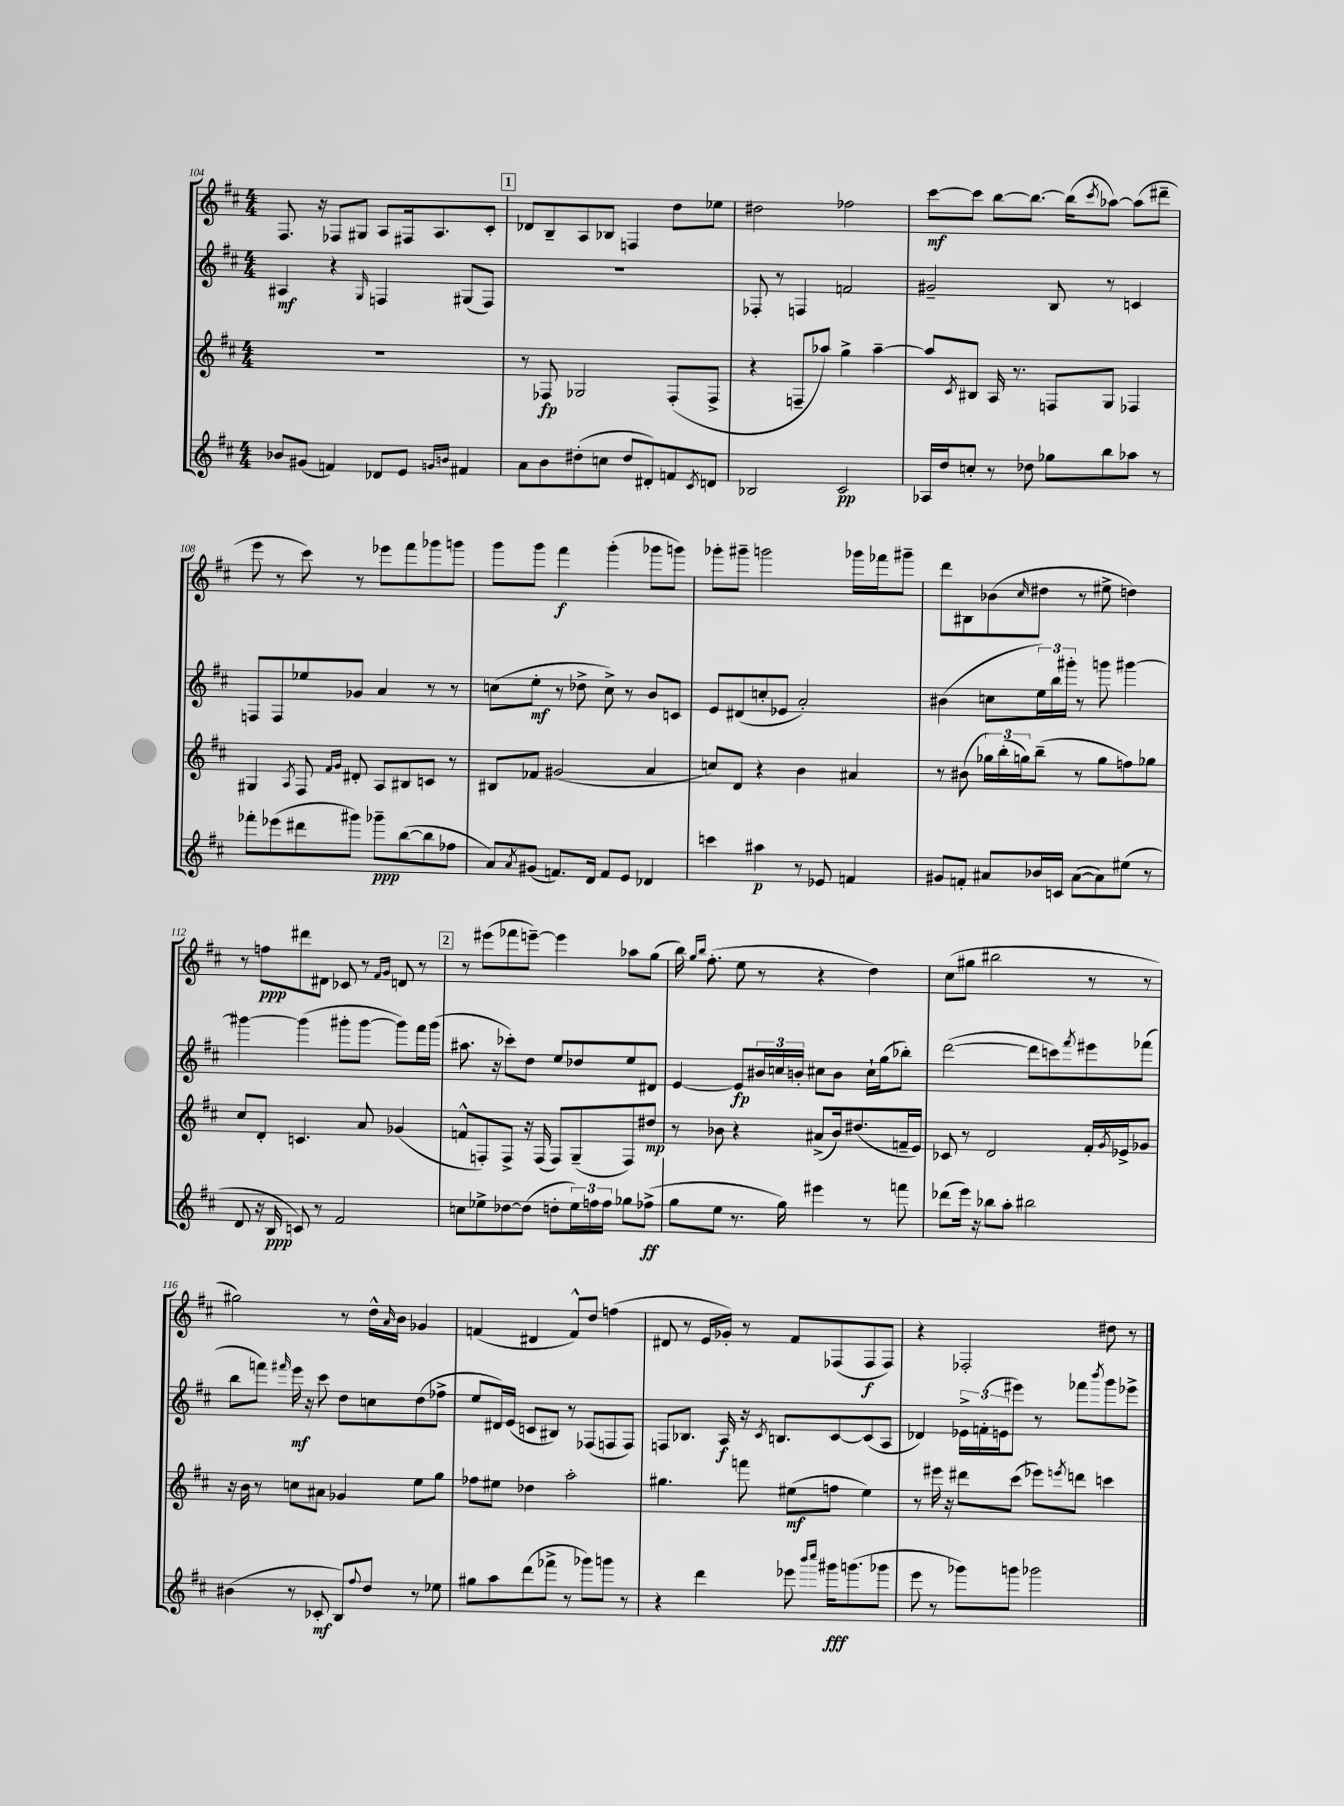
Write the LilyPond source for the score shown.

<<
\new StaffGroup <<
\new Staff = "s0" {
    \clef treble \key d \major \numericTimeSignature \time 4/4
    fis8. r16 fes8 gis8 a8 fis16 a8. cis'8-. |
    \mark \markup { \box "1" } des'8 b8-- a8 bes8 f4 d''8 ees''8 |
    dis''2 fes''2 |
    cis'''8~\mf cis'''8 b''8~ b''8.~ b''16( \acciaccatura { cis'''8 } aes''8~) aes''8( dis'''8-- |
    e'''8 r8 cis'''8) r8 ees'''8 fis'''8 ges'''8 g'''8 |
    g'''8 g'''8 fis'''4\f g'''4-.( ges'''8 g'''8) |
    ges'''8-. gis'''8-- g'''2 ges'''16 fes'''16 gis'''8-- |
    d'''8 bis8 bes'8( \grace { cis''16 } dis''8 r8 eis''8-> d''4) |
    r8 f''8\ppp dis'''8 dis'8 ces'8 r8 \grace { fis'16 g'16 } d'8 r8 |
    \mark \markup { \box "2" } r8 eis'''8( fes'''8 e'''8~--) e'''4 aes''8 g''8( |
    b''16) \grace { g''16 b''16 } fis''8.-.( e''8 r8 r4 d''4) |
    cis''8( gis''8 bis''2 r8 r8 |
    gis''2) r8 d''16-^ \grace { a'16 } b'16 ges'4 |
    f'4( dis'4 f'8-^) d''8 f''4( |
    dis'8 r8 e'16 ges'16-.) r8 fis'8 fes8( fes8\f fes8) |
    r4 fes2-. dis''8 r8 \bar "|." |
}
\new Staff = "s1" {
    \clef treble \key d \major \numericTimeSignature \time 4/4
    ais4\mf r4 \grace { g16 } f4 gis8( f8) |
    \mark \markup { \box "1" } R1 |
    fes8-. r8 f4 f'2 |
    gis'2-- b8 r8 c'4 |
    f8 f8 ees''8 ges'8 a'4 r8 r8 |
    c''8( e''8-.\mf r8 des''8-> c''8->) r8 b'8 c'8 |
    e'8 dis'8( c''8-. ees'8 a'2-.) |
    bis'4( c''8 \tuplet 3/2 { e''16) b''16 gis'''16-. } r8 g'''8 gis'''4~ |
    gis'''4~ gis'''4( gis'''8-. gis'''8~ gis'''8) fis'''16 gis'''16( |
    \mark \markup { \box "2" } ais''8. r16 ces'''8-.) d''8 e''8 des''8 e''8 dis'8 |
    e'4~ e'8\fp \tuplet 3/2 { bis'16 c''16 b'16-. } cis''8 b'8 cis''16-! g''16( bes''8-.) |
    d'''2~( d'''8 c'''8) \acciaccatura { fis'''8 } eis'''8 fes'''8( |
    b''8 f'''8) \grace { fis'''16 } e'''16\mf r16 cis'''8 d''8 c''8 d''8( fes''8-> |
    e''8 dis'16) e'16( c'8 bis8) r8 fes8( f8 f8) |
    f8 bes8. a16\f r16 \acciaccatura { cis'8 } b8. cis'8~ cis'8( a8 |
    des'4) \tuplet 3/2 { ees'16-> f'16-.( e'16 } eis'''8) r8 fes'''8 \acciaccatura { b'''8 } g'''8 ees'''8-> \bar "|." |
}
\new Staff = "s2" {
    \clef treble \key d \major \numericTimeSignature \time 4/4
    R1 |
    \mark \markup { \box "1" } r8 fes8\fp ges2 fes8-.( fes8-> |
    r4 f8-- aes''8) g''4-> aes''4~-- |
    aes''8 \acciaccatura { cis'8 } bis8 a16 r8. f8 g8 fes4 |
    gis4 \acciaccatura { a8 } fis8 \grace { fis'16 g'16 } dis'8-. a8 bis8 c'8 r8 |
    bis8 fes'8 gis'2( a'4 |
    c''8) d'8 r4 b'4 ais'4 |
    r8 bis'8( \tuplet 3/2 { ges''16) b''16-.( g''16) } b''8--( r8 g''8 f''8) ges''8 |
    cis''8 d'8-. c'4. a'8 ges'4( |
    \mark \markup { \box "2" } f'8-^ f8-.) f8-> r16 f16( f8) g8--( f8) dis''8\mp |
    r8 bes'8 r4 ais'8->( bes'16) dis''8.( f'16-- e'16) |
    ces'8 r8 d'2 fis'16-. \acciaccatura { g'8 } ees'16-> ges'8 |
    r16 b'16 r8 c''8 ais'8 ges'4 e''8 g''8 |
    fes''8 eis''8 des''4 a''2-. |
    gis''4. f'''8 eis''8\mf( f''8 eis''4) |
    r8 eis'''16 r16 dis'''8 cis'''8( ees'''8) \acciaccatura { e'''8 } d'''8 c'''4 \bar "|." |
}
\new Staff = "s3" {
    \clef treble \key d \major \numericTimeSignature \time 4/4
    bes'8 gis'8( f'4) des'8 e'8 \grace { g'16 b'16 } fis'4 |
    \mark \markup { \box "1" } a'8 b'8 dis''8-.( c''8 dis''8 dis'8-.) f'8 \acciaccatura { cis'8 } d'8 |
    bes2 cis'2\pp |
    aes16 d''16 c''8-. r8 des''8 ges''8 b''8 aes''8 r8 |
    fes'''8-. ees'''8( dis'''8 gis'''8) ges'''8--\ppp b''8~( b''8 fes''8 |
    a'8) \acciaccatura { a'8 } gis'8( f'8.) d'16 f'8 e'8 des'4 |
    c'''4 ais''4\p r8 ees'8 f'4 |
    gis'8 f'8-. ais'8 bes'16 c'16 ais'8~( ais'8) eis''8( r8 |
    d'8 r16 b16\ppp c'8) r8 fis'2 |
    \mark \markup { \box "2" } c''8 ees''8-> des''8~ des''8( d''8-. \tuplet 3/2 { ees''16) f''16 f''16 } ges''8 fes''8->\ff( |
    g''8 e''8 r8. g''16) eis'''4 r8 f'''8 |
    des'''8( e'''16) r16 bes''8 a''8-. bis''2 |
    bis'4( r8 ces'8-.\mf b8) \appoggiatura { fis''8 } d''8 r8 ees''8 |
    gis''8 a''8 d'''8( fes'''8-> r8 ges'''8) g'''8 r8 |
    r4 d'''4 ees'''8 \grace { b'''16 cis''''16 } gis'''16\fff g'''8.( ges'''8 |
    e'''8 r8 ges'''8) g'''8 ges'''2 \bar "|." |
}
>>
>>
\layout { \context { \Score currentBarNumber = #104 } }
